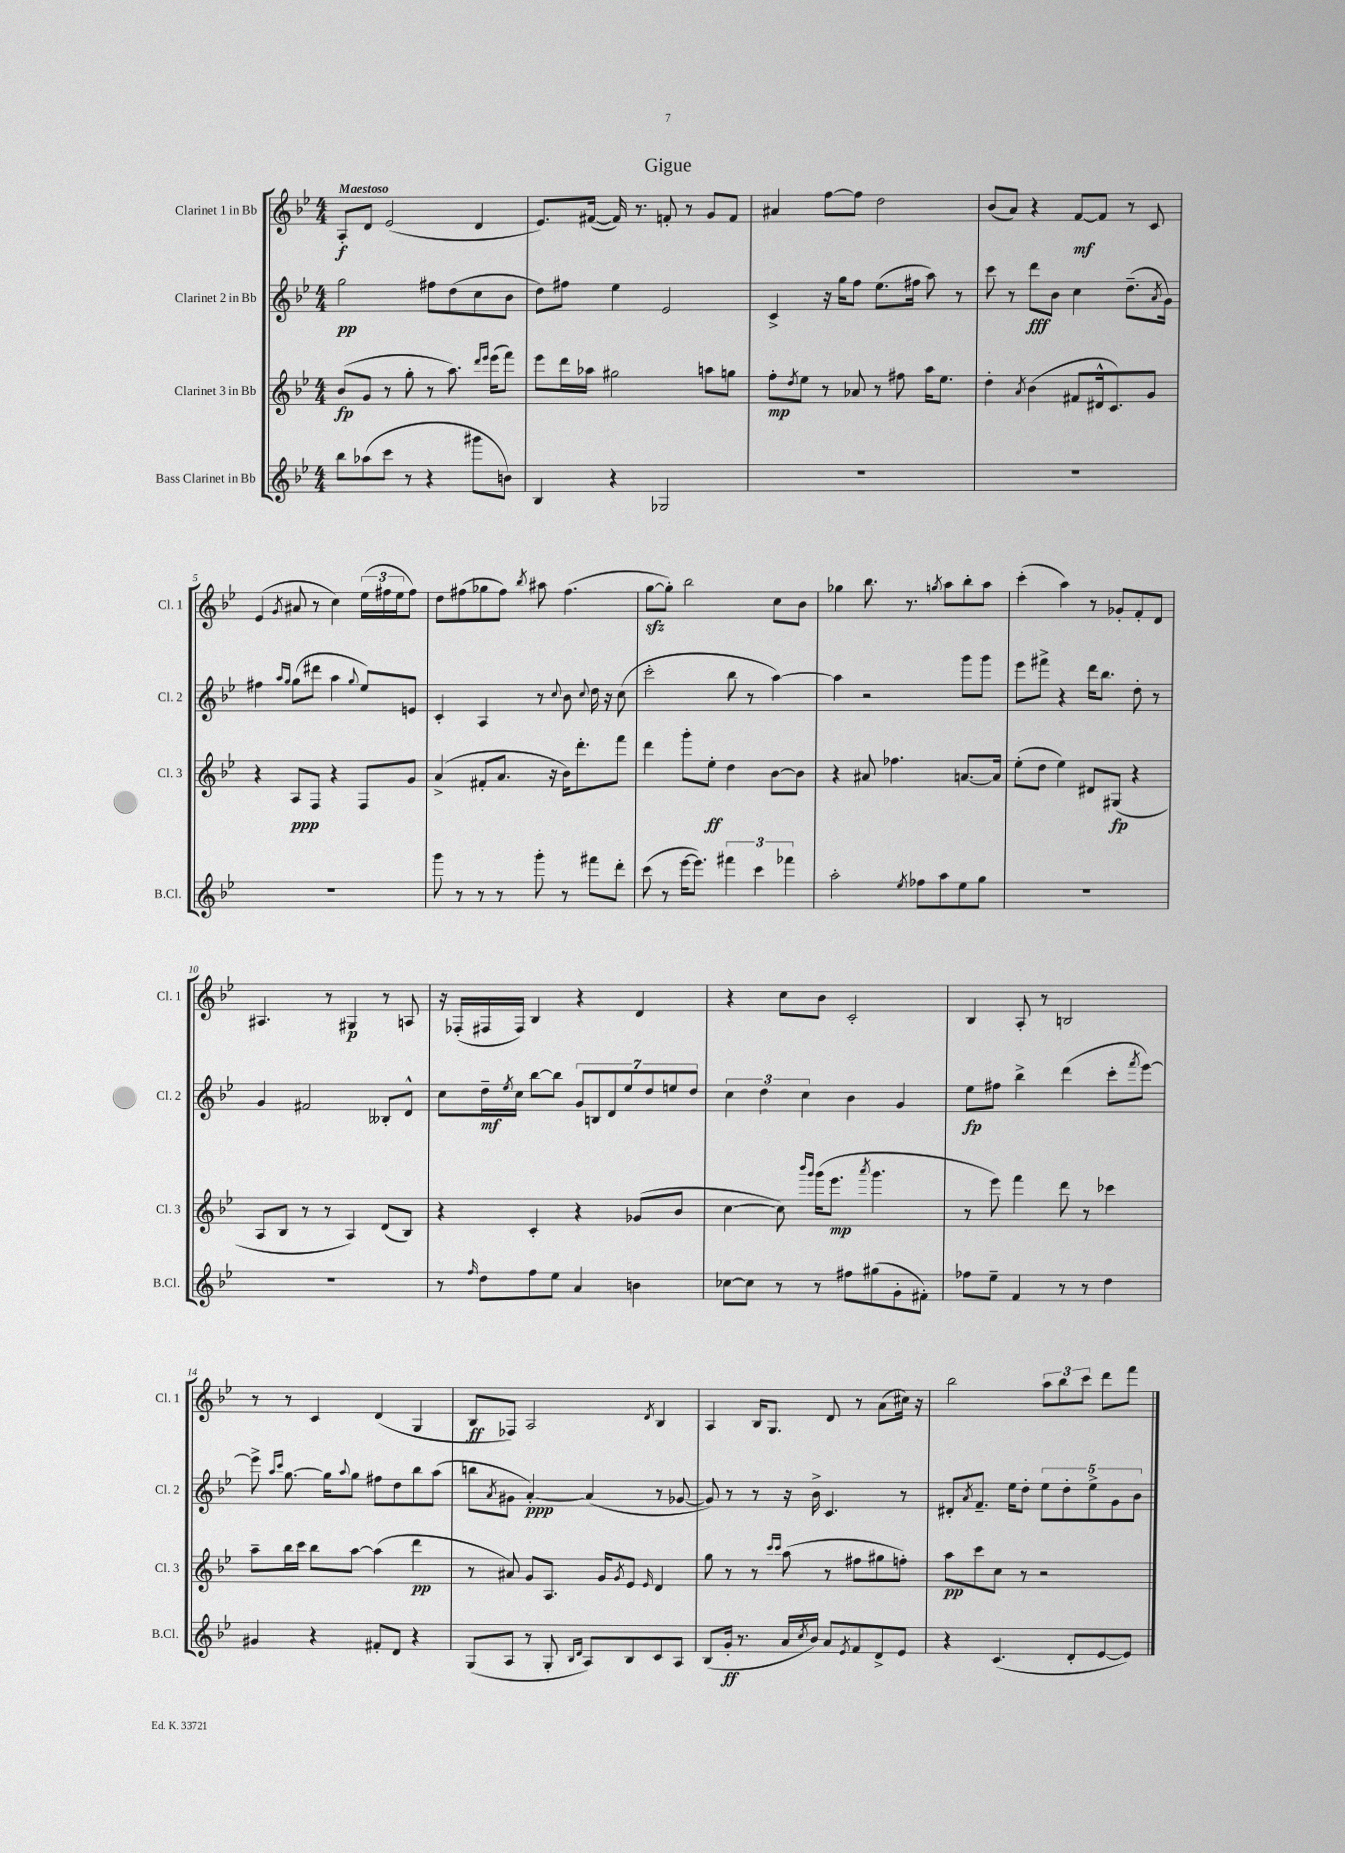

**kern	**kern	**kern	**kern
*staff4	*staff3	*staff2	*staff1
*clefG2	*clefG2	*clefG2	*clefG2
*k[b-e-]	*k[b-e-]	*k[b-e-]	*k[b-e-]
*M4/4	*M4/4	*M4/4	*M4/4
8bb-	(8b-	2gg	8A'
(8aa-	8g	.	8d
8ccc	8r	.	(2e-
8r	8gg'	.	.
4r	8r	8ff#	.
.	8.aa)	(8dd	.
8ggg#	.	8cc	4d
.	16qqddd	.	.
.	16qqeee-	.	.
.	(16eee-	.	.
8b)	8fff)	8b-	.
=	=	=	=
4B-	8eee-	8dd)	8.e-)
.	16ddd	8ff#	.
.	16aa-	.	([16f#
4r	2gg#	4ee-	16f#])
.	.	.	8.r
2G-	.	2e-	8f'
.	.	.	8r
.	8aa	.	8g
.	8gg	.	8f
=	=	=	=
1r	8ff'	4c^	4a#
.	8qdd	.	.
.	8ee-	.	.
.	8r	16r	[8ff
.	.	16gg	.
.	8a-	8ff	8ff]
.	8r	(8.ee-	2dd
.	8ff#	.	.
.	.	16ff#	.
.	16aa	8aa)	.
.	8.ee-	.	.
.	.	8r	.
=	=	=	=
1r	4dd'	8ccc	(8b-
.	.	8r	8a)
.	8qa	.	.
.	(4b-	8ddd	4r
.	.	8b-	.
.	8f#	4cc	[8f
.	16d#^^	.	8f]
.	8.c)	.	.
.	.	(8.dd~	8r
.	8g	.	8c
.	.	8qa	.
.	.	16g)	.
=	=	=	=
1r	4r	4ff#	(4e-
.	.	16qqaa	.
.	.	16qqgg	8qg
.	8A	(8gg	8a#
.	8F	8ddd#	8r
.	4r	4aa	4cc)
.	.	8qqgg	.
.	8F	8ee-)	(24ee-
.	.	.	24ff#
.	.	.	24ee-
.	8g	8e	8ff#)
=	=	=	=
8ggg	(4a^	4c'	8dd
8r	.	.	(8ff#
8r	8f#'	4A	8gg-
8r	8.a	.	8ff#)
.	.	.	8qbb-
8ggg'	.	8r	8aa#
.	16r	.	.
.	.	8qqcc	.
8r	16b-)	8b-	(4.ff#
.	8.ddd'	.	.
.	.	8qqcc	.
8fff#	.	16dd	.
.	.	16r	.
8ddd'	8fff	(8cc	.
=	=	=	=
(8ccc	4ddd	2ccc'	[8gg
8r	.	.	8gg'])
[16eee-	8ggg'	.	2bb-
8.eee-])	.	.	.
.	8ee-'	.	.
6fff#	4dd	8bb-	.
.	.	8r	.
6ccc	.	.	.
.	[8b-	[4aa)	8cc
6fff-	.	.	.
.	8b-]	.	8b-
=	=	=	=
2aa'	4r	4aa]	4gg-
.	8a#	2r	8.bb-
.	4.ff-	.	.
.	.	.	8.r
8qee-	.	.	.
8ff-	.	.	.
.	.	.	8qgg
8aa	.	.	8aa
8ee-	[8.a	8ggg	8bb-'
8gg	.	8ggg	8aa
.	16a]	.	.
=	=	=	=
1r	(8ee-'	8eee-	(4ccc'
.	8dd	8fff#^	.
.	4ee-)	4r	4aa)
.	8d#	16ddd	8r
.	.	8.bb-	.
.	(8G#	.	8g-'
.	4r	8dd'	8f'
.	.	8r	8d
=	=	=	=
1r	8A	4g	4.A#
.	8B-	.	.
.	8r	2f#	.
.	8r	.	8r
.	4A)	.	4G#
.	(8d	8B--'	8r
.	8B-)	8d^^	8A
=	=	=	=
8r	4r	8cc	16r
.	.	.	(16F-'
16qqff	.	.	.
8dd	.	16dd~	16F#
.	.	8qee-	.
.	.	16cc	16F#)
8ff	4c'	[8bb-	4B-
8ee-	.	8bb-]	.
4a	4r	14g	4r
.	.	14B	.
.	.	14d	.
.	.	14ee-	.
4b	(8g-	.	4d
.	.	14dd	.
.	.	14ee	.
.	8b-	.	.
.	.	14dd	.
=	=	=	=
[8cc-	[4cc	6cc	4r
8cc-]	.	.	.
.	.	6dd	.
8r	8cc])	.	8cc
.	.	6cc	.
.	16qqbbb-	.	.
.	16qqggg	.	.
8r	(16ggg	.	8b-
.	8.eee-	.	.
8ff#	.	4b-	2c'
.	8qaaa	.	.
(8gg#	4.ggg	.	.
8g'	.	4g	.
8f#')	.	.	.
=	=	=	=
8ff-	8r	8ee-	4B-
8ee-~	8eee-)	8ff#	.
4f	4fff	4bb-^	8A'
.	.	.	8r
8r	8ddd	(4ddd	2B
8r	8r	.	.
4dd	4ccc-	8ccc'	.
.	.	8qfff	.
.	.	[8eee-)	.
=	=	=	=
4g#	8aa~	8eee-^]	8r
.	.	16qqaa	.
.	.	16qqccc	.
.	16bb-	[8.gg	8r
.	16ccc	.	.
4r	8bb-	.	4c
.	.	16gg]	.
.	.	8qqaa	.
.	[8aa	8gg	.
8f#'	(4aa]	8ff#	(4d
8d	.	8dd	.
4r	4ddd	8bb-	4G
.	.	(8aa	.
=	=	=	=
(8G	8r	8bb	8B-
.	.	8qa	.
8A	8a#)	8g#	8F-)
8r	8g	[4a')	2A
8G'	8.A	.	.
16qqB-	.	.	.
16qqd	.	.	.
8A)	.	(4a]	.
.	16g	.	.
.	8qg	.	.
8B-	8e-	.	.
.	16qqe-	.	8qd
8c	4d	8r	4B-
8A	.	[8g-	.
=	=	=	=
(8B-	8gg	8g-])	4A
16g'	8r	8r	.
8.r	.	.	.
.	8r	8r	16B-
.	.	.	8.G
.	16qqccc	.	.
.	16qqccc	.	.
16a	(8aa	16r	.
8qcc	.	.	.
16b-)	.	16b-^	.
8a	8r	4.c	8d
8qe-	.	.	.
8f	8ff#	.	8r
8d^	8gg#	.	(8a
8e-	8ff')	8r	16cc#)
.	.	.	16r
=	=	=	=
4r	8aa	8d#'	2bb-
.	.	8qa	.
.	8ccc	8.f~	.
(4.c	8cc	.	.
.	.	16ee-	.
.	8r	8dd'	.
.	2r	10ee-	12aa
.	.	.	12bb-
.	.	10dd'	.
8d'	.	.	.
.	.	.	12ccc
.	.	10ee-^	.
[8e-	.	.	8ddd
.	.	10g	.
8e-])	.	.	8fff
.	.	10b-	.
==	==	==	==
*-	*-	*-	*-
